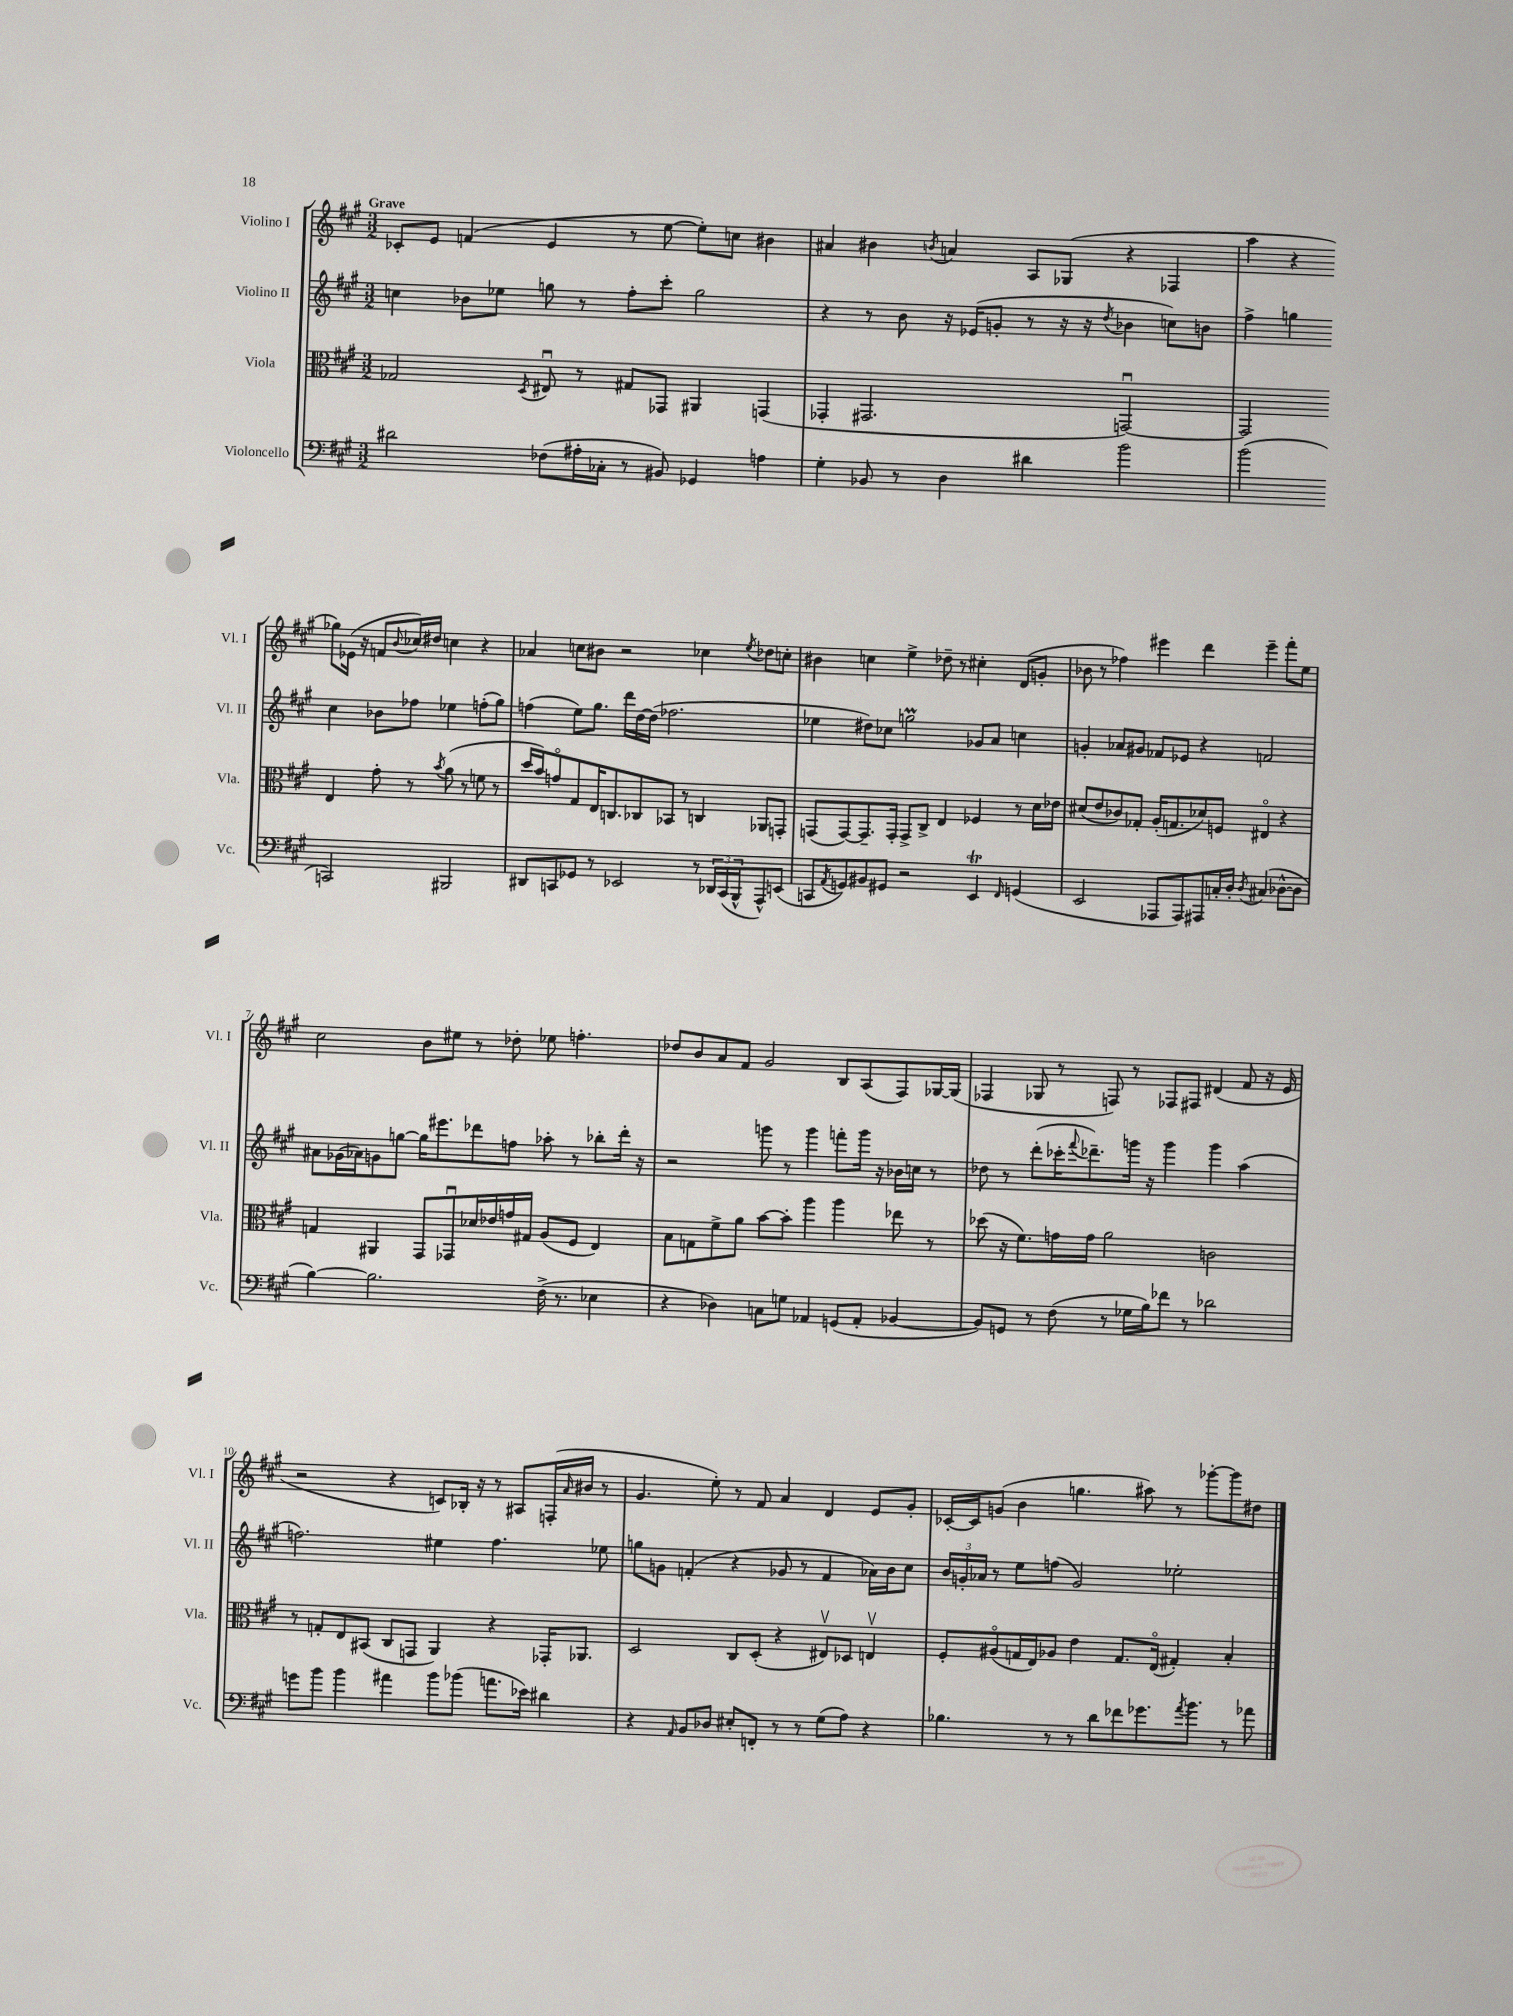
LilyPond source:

<<
\new StaffGroup <<
\new Staff = "s0" \with { instrumentName = "Violino I" shortInstrumentName = "Vl. I" } {
    \clef treble \key a \major \numericTimeSignature \time 3/2 \tempo "Grave"
    ces'8-. e'8 f'4( e'4 r8 e''8~ e''8-.) c''8 bis'4 |
    ais'4 bis'4 \acciaccatura { b'8 } a'4 a8 ges8( r4 fes4 |
    a''4 r4 ges''8) ees'16( r16 f'8 \appoggiatura { b'8 } ces''16) dis''16 c''4 r4 |
    aes'4 c''8 bis'8 r2 ces''4 \acciaccatura { e''8 } des''8 c''8-. |
    bis'4 c''4 e''4-> des''8-- r8 cis''4-. d'8( g'8-. |
    bes'8 r8 fes''4) eis'''4 d'''4 eis'''4-- fis'''8-. e''8 |
    cis''2 b'8 eis''8 r8 des''8-. ees''8 f''4.-. |
    des''8 b'8 a'8 fis'8 gis'2 b8 a8( fis8) ges16~ ges16( |
    fes4 ges8 r8 f8) r8 fes8 fis8 dis'4( fis'8 r16 e'16 |
    r2 r4 c'8) bes16-. r16 r8 ais8 f16-.( \grace { a'16 } bis'16 r8 |
    gis'4. e''8-.) r8 fis'8 a'4 d'4 e'8 gis'8-. |
    ces'16~-. ces'16 g'8( b'4 g''4. ais''8) r8 ges'''8~-. ges'''8 dis''8 \bar "|." |
}
\new Staff = "s1" \with { instrumentName = "Violino II" shortInstrumentName = "Vl. II" } {
    \clef treble \key a \major \numericTimeSignature \time 3/2
    c''4 bes'8 ees''8 g''8 r8 fis''8-. cis'''8-. g''2 |
    r4 r8 b'8 r16 ees'16( g'8-. r8 r16 r16 \acciaccatura { d''8 } bes'4 c''8) b'8 |
    fis''4-> g''4 cis''4 bes'8 fes''8 ees''4 f''8-.( g''8) |
    f''4( e''8) gis''8. d'''16 d''16~ d''16( fes''2. |
    ees''4 dis''8) ces''8 g''2\prall ges'8 a'8 c''4 |
    g'4-. aes'8 gis'8 fes'8 ees'8 r4 f'2 |
    ais'8 ges'16( aes'16) g'8 g''8~ g''16 eis'''8. des'''8 f''8 aes''8-. r8 bes''8-. des'''16-. r16 |
    r2 g'''8 r8 g'''4 f'''8-. g'''16 r16 bes'16 c''16 r8 |
    des''8 r8 d'''8-.( ces'''16-. \appoggiatura { fis'''8 } des'''8.--) g'''16 r16 g'''4 g'''4 a''4( |
    f''2.) eis''4 f''4. ees''8 |
    g''8 g'8 f'4-.( r4 ges'8 r8 f'4 aes'16) b'16 cis''8 |
    \tuplet 3/2 { b'16 g'16-. aes'16 } r8 e''8 f''8( g'2) ees''2-. \bar "|." |
}
\new Staff = "s2" \with { instrumentName = "Viola" shortInstrumentName = "Vla." } {
    \clef alto \key a \major \numericTimeSignature \time 3/2
    ges2 \acciaccatura { d8 } eis8\downbow r8 gis8 ges,8 ais,4 g,4( |
    ges,4-. gis,2. g,2~\downbow) |
    g,2 e4 gis'8-. r8 \acciaccatura { b'8 } a'8( r8 f'8 r8 |
    d''16 b'16) g'8\flageolet gis8 e16 c8. ces8 bes,8 r8 c4 aes,8 g,8-. |
    g,8( g,8~) g,8.-- g,16-. g,8-> cis8-> e4 fes4 r8 d'16 ees'16 |
    dis'8( e'8 ces'8) ges8-. a16-.( g8. des'8) f8 eis4\flageolet r4 |
    g4 ais,4 gis,8 ges,8\downbow des'16 ees'16 g'16 gis16 a8( fis8 e4) |
    b8 g8 fis'8-> a'8 b'8~ b'8-. a''4 a''4 ees''8 r8 |
    des''8( r16 fis'8.) g'16 g'16 a'2 c'2 |
    r8 g8-. e8 bis,8( cis8 g,8 a,4) r4 ges,16-. aes,8. |
    d2 cis8 d8-.( r4 eis8\upbow) des8 e4\upbow |
    fis8-. ais8\flageolet( g16 e16) aes8 e'4 g8. e16\flageolet( gis4-.) b4-. \bar "|." |
}
\new Staff = "s3" \with { instrumentName = "Violoncello" shortInstrumentName = "Vc." } {
    \clef bass \key a \major \numericTimeSignature \time 3/2
    dis'2 fes8( ais16-. ces16-. r8 bis,8) ges,4 a4 |
    gis4-. bes,8 r8 d4 dis'4 b'2 |
    b'2( c,2) bis,,2 |
    dis,8 c,8 ges,8 r8 ees,2 r8 \tuplet 3/2 { des,16 c,16( b,,16-^ } a,,8-^) e,8( |
    c,8 \acciaccatura { a,8 } g,8) bis,8 gis,8 r2 e,4\trill \grace { fis,16 } g,4( |
    e,2 aes,,8 aes,,8) ais,,8 c16-. d16-. \acciaccatura { d8 } cis4( des8~-^ des8 |
    b4~) b2. fis16->( r8. ees4 |
    r4 des4) c8 g8 aes,4 g,8( aes,8-. bes,4~ |
    bes,8) g,8 r8 fis8( r8 ges16 b16) fes'8 r8 des'2 |
    g'8 b'8 b'4 ais'4 b'8 bes'8( a'8. ees'16) dis'4 |
    r4 \grace { a,16 } b,8 des8 eis8-. f,8-. r8 r8 gis8( a8) r4 |
    bes4. r8 r8 d'8 fes'8 ges'8. \acciaccatura { a'8 } b'8. r8 aes'8 \bar "|." |
}
>>
>>
